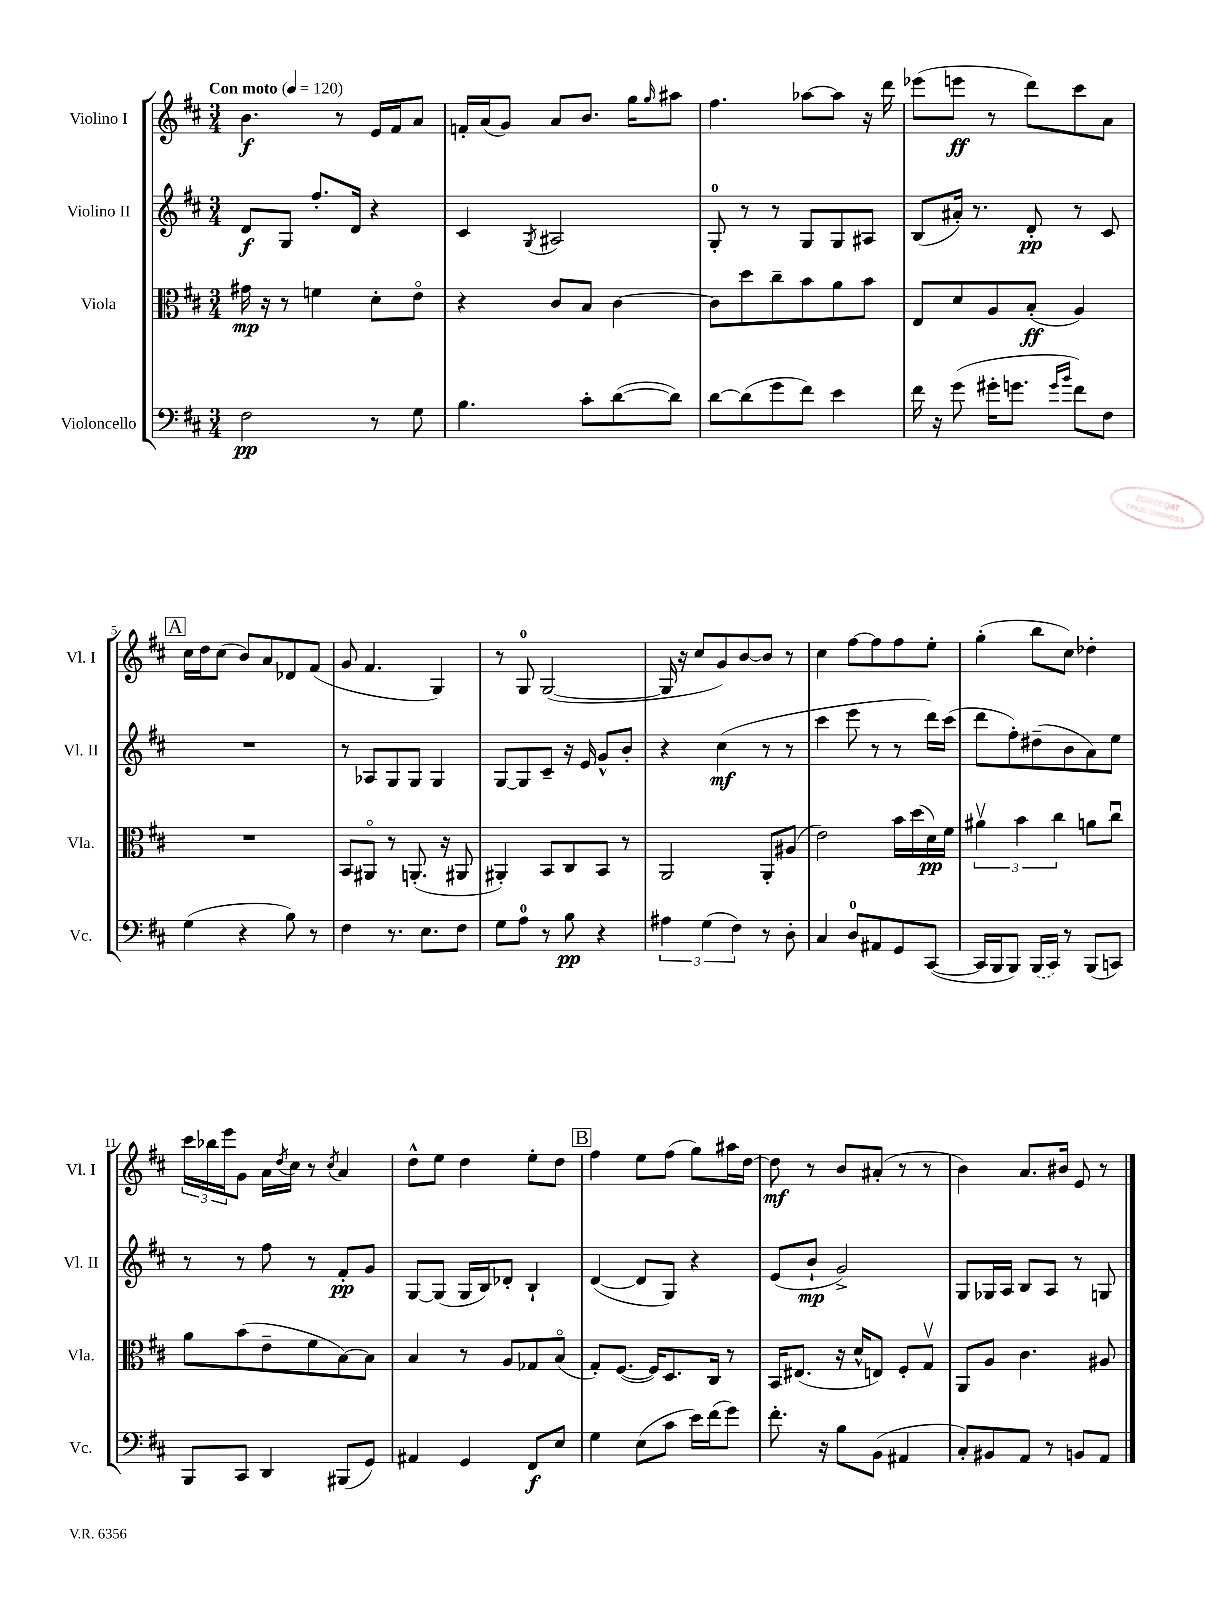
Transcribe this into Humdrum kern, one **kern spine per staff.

**kern	**kern	**kern	**kern
*staff4	*staff3	*staff2	*staff1
*clefF4	*clefC3	*clefG2	*clefG2
*k[f#c#]	*k[f#c#]	*k[f#c#]	*k[f#c#]
*M3/4	*M3/4	*M3/4	*M3/4
*MM120	*MM120	*MM120	*MM120
2F#	16g#	8d	4.b
.	16r	.	.
.	8r	8G	.
.	4f	8.ff#'	.
.	.	.	8r
.	.	16d	.
8r	8d'	4r	16e
.	.	.	16f#
8G	8eo	.	8a
=	=	=	=
4.B	4r	4c#	16f'
.	.	.	(16a
.	.	.	8g)
.	.	8qG	.
.	8c#	2A#	8a
8c#'	8B	.	8.b
([8d	[4c#	.	.
.	.	.	16gg
.	.	.	16qqgg
8d])	.	.	8aa#
=	=	=	=
[8d	8c#]	8G'	4.ff#
(8d]	8dd	8r	.
8g	8cc#~	8r	.
8f#)	8b	8G	[8aa-
4e	8a	8G	8aa-]
.	8b	8A#	16r
.	.	.	16ddd
=	=	=	=
16f#	8E	(8B	(8eee-
16r	.	.	.
(8g	8d	16a#')	8eee
.	.	8.r	.
16g#'	8A	.	8r
8.g	.	.	.
.	(8B'	8d'	8ddd)
16qqg	.	.	.
16qqb	.	.	.
8f#)	4A)	8r	8ccc#
8F#	.	8c#	8a
=	=	=	=
(4G	2.r	2.r	16cc#
.	.	.	16dd
.	.	.	(8cc#
4r	.	.	8b)
.	.	.	8a
8B)	.	.	8d-
8r	.	.	(8f#
=	=	=	=
4F#	8BB	8r	8g
.	8AA#o	8A-	4.f#
8.r	8r	8G	.
.	(8.AA'	8G	.
8.E	.	.	.
.	.	4G	4G)
.	16r	.	.
8F#	8AA#	.	.
=	=	=	=
8G	4AA#')	[8G	8r
8A	.	8G]	8G
8r	8BB	8c#~	([2G
8B	8C#	16r	.
.	.	16e	.
4r	8BB	8g^^	.
.	8r	8b'	.
=	=	=	=
6A#	2AA	4r	16G]
.	.	.	16r
.	.	.	8cc#
(6G	.	.	.
.	.	(4cc#	8g)
6F#)	.	.	.
.	.	.	[8b
8r	8AA'	8r	8b]
8D'	(8A#	8r	8r
=	=	=	=
4C#	2e)	4ccc#	4cc#
8D	.	8eee	[8ff#
8AA#	.	8r	8ff#]
8GG	16b	8r	8ff#
.	(16dd	.	.
([8CC#	16d)	16ddd)	8ee'
.	16f#	(16ccc#	.
=	=	=	=
16CC#]	6a#v	8ddd	(4gg'
16BBB	.	.	.
8BBB)	.	8ff#')	.
.	6b	.	.
(16BBB	.	(8dd#~	8bb
16CC#)	.	.	.
.	6cc#	.	.
8r	.	8b	8cc#)
(8BBB	8a	8a)	4dd-'
8CC)	8cc#u	8ee	.
=	=	=	=
8BBB	8a	8r	24ccc#
.	.	.	24bb-
.	.	.	24eee
8CC#	(8b	8r	8g
4DD	8e~	8ff#	16a
.	.	.	8qdd
.	.	.	16cc#
.	8f#	8r	8r
.	.	.	8qcc#
(8BBB#	[8B)	8f#'	4a
8GG)	8B]	8g	.
=	=	=	=
4AA#	4B	[8G	8dd^^
.	.	(8G]	8ee
4GG	8r	16G	4dd
.	.	16B)	.
.	8A	8d-'	.
8FF#	8G-	4B`	8ee'
8E	(8Bo	.	8dd
=	=	=	=
4G	8G')	([4d	4ff#
.	([8.F#	.	.
(8E	.	8d]	8ee
.	16F#])	.	.
8c#	8.D	8G)	(8ff#
16e)	.	4r	8gg)
(16f#	16C#	.	.
8g)	8r	.	16aa#
.	.	.	[16dd
=	=	=	=
8.f#'	16BB	(8e	8dd]
.	(8.E#	.	.
.	.	8b`	8r
16r	.	.	.
8B	16r	2g^)	8b
.	16d^^	.	.
(8BB	8E)	.	(8a#'
4AA#	8F#'	.	8r
.	8Gv	.	8r
=	=	=	=
8C#')	8AA	8G	4b)
8BB#	8A	16G-	.
.	.	16A	.
8AA	4.c#	8B	8.a
8r	.	8A	.
.	.	.	16b#
8BB	.	8r	8e
8AA	8A#	8G	8r
==	==	==	==
*-	*-	*-	*-
